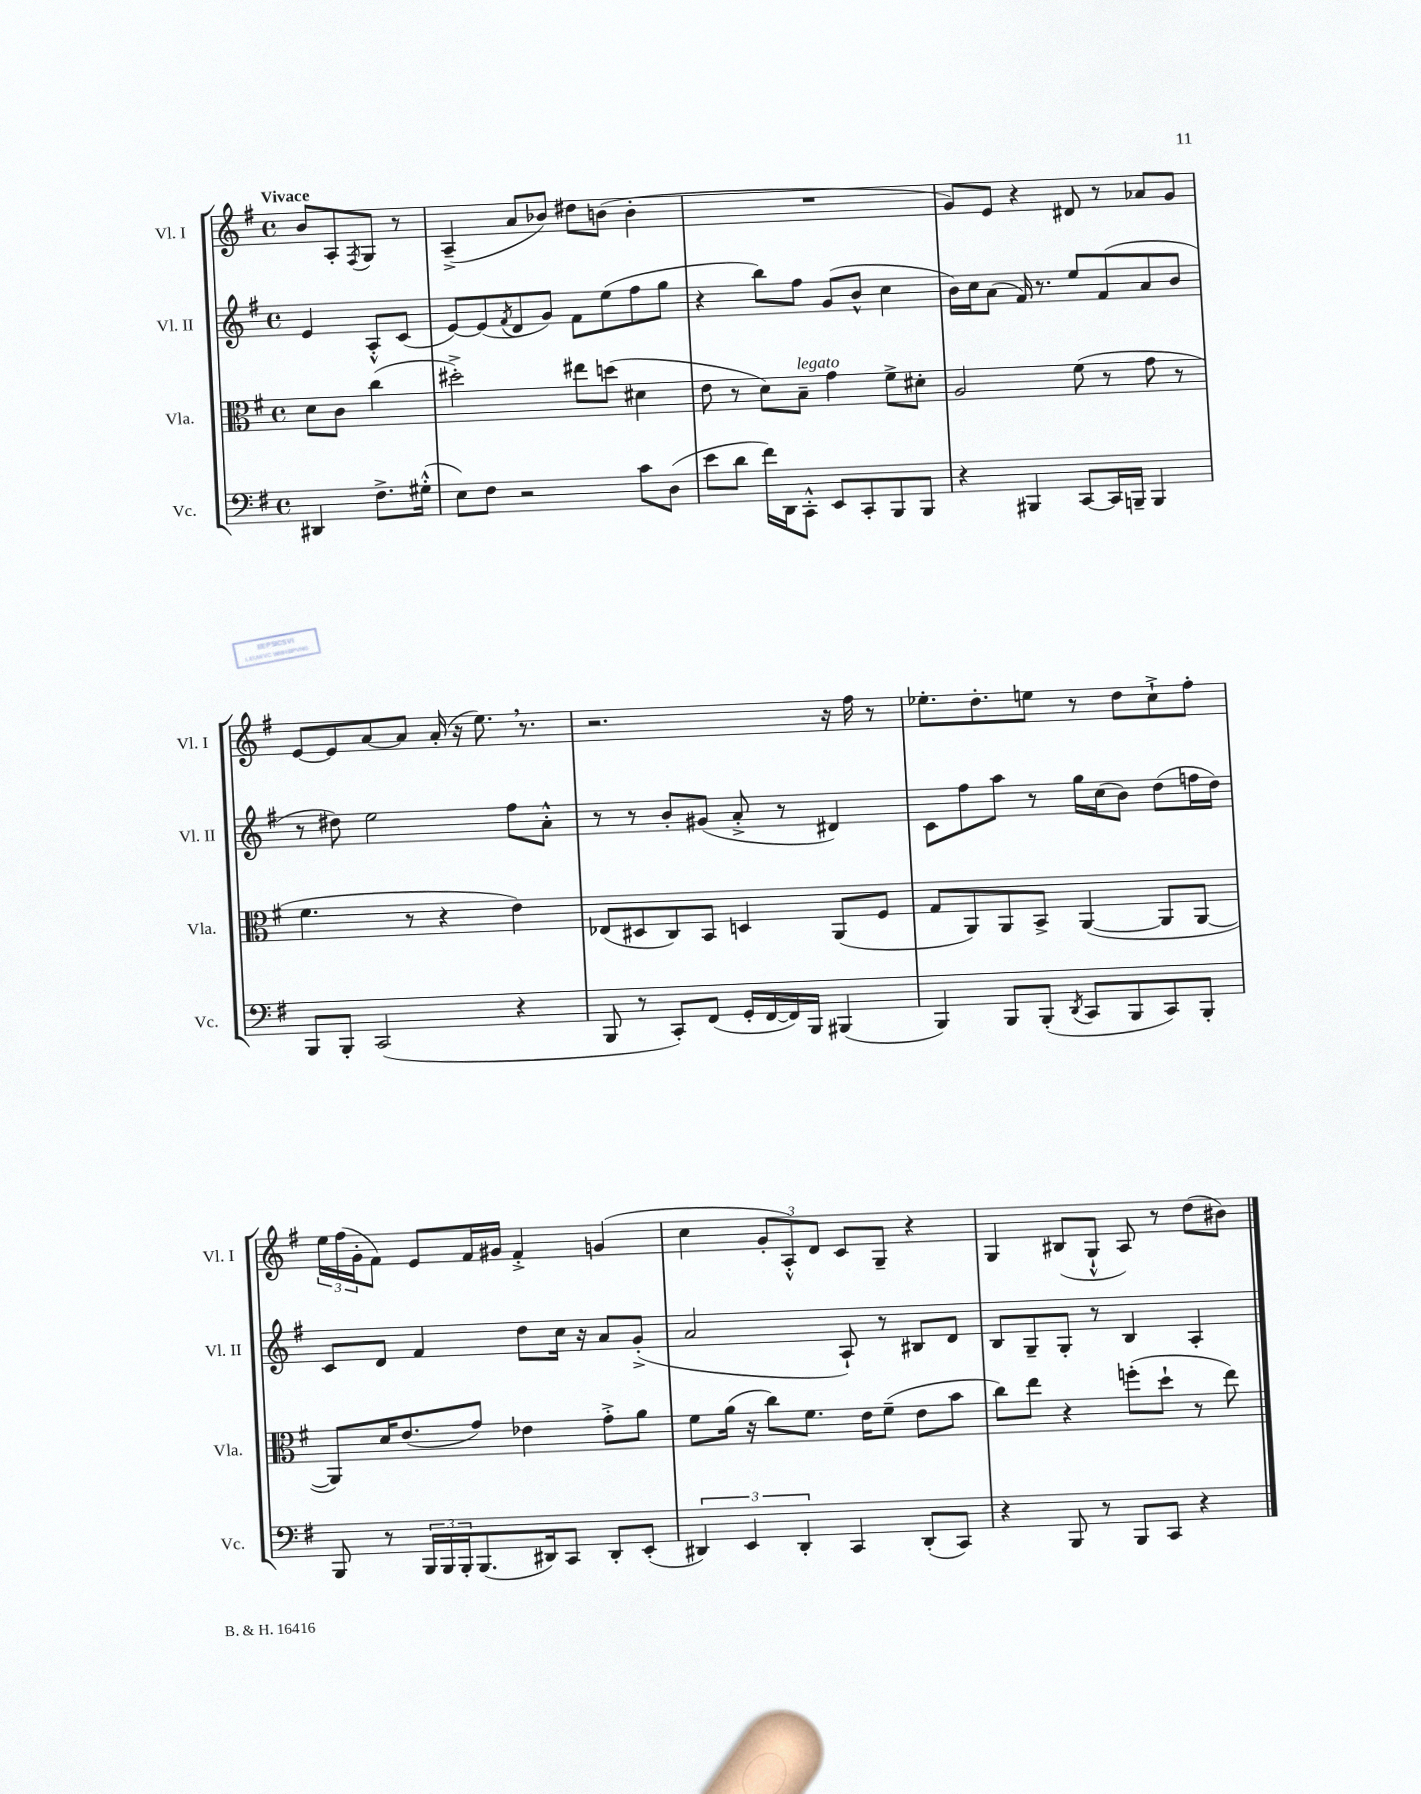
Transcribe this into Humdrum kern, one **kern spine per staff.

**kern	**kern	**kern	**kern
*staff4	*staff3	*staff2	*staff1
*clefF4	*clefC3	*clefG2	*clefG2
*k[f#]	*k[f#]	*k[f#]	*k[f#]
*M4/4	*M4/4	*M4/4	*M4/4
*met(c)	*met(c)	*met(c)	*met(c)
4DD#	8d	4e	8b
.	8c	.	8A'
.	.	.	8qF#
8.F#^	(4cc	8A'^^	8G
.	.	(8c	8r
(16G#'^^	.	.	.
=	=	=	=
8E)	2dd#'^)	[8e)	(4A~^
8F#	.	(8e]	.
.	.	8qf#	.
2r	.	8d	8a
.	.	8g)	8b-)
.	8ee#	8f#	8dd#
.	(8dd	(8ee	(8b
8c	4d#	8ff#	4b'
(8D	.	8gg	.
=	=	=	=
8e	8e	4r	1r
8d	8r	.	.
16f#)	8d)	8bb)	.
16DD	.	.	.
8CC'^^	8B~	8ff#	.
8EE	4g	(8g	.
8CC'	.	8b^^	.
8BBB	8f#^	4cc	.
8BBB	8d#'	.	.
=	=	=	=
4r	2A	16b)	8g)
.	.	16cc	.
.	.	(8a	8e
4BBB#	.	16f#)	4r
.	.	8.r	.
[8CC	(8f#	8ee	8d#
16CC]	8r	(8f#	8r
16BBB~	.	.	.
4BBB	8g	8a	8a-
.	8r	8b	8g
=	=	=	=
8BBB	4.f#	8r	[8e
8BBB'	.	8dd#)	8e]
(2CC	.	2ee	[8a
.	8r	.	8a]
.	4r	.	(16a'
.	.	.	16r
.	.	.	8.ee)
4r	4e)	8ff#	.
.	.	.	8.r
.	.	8a'^^	.
=	=	=	=
8BBB	(8E-	8r	2.r
8r	8D#	8r	.
8CC')	8C)	8b'	.
(8FF#	8BB	(8g#	.
16GG'	4D	8a'^	.
[16FF#	.	.	.
16FF#])	.	8r	.
16BBB	.	.	.
(4BBB#	(8AA	4d#)	16r
.	.	.	16ff#
.	8F#	.	8r
=	=	=	=
4BBB)	8G	8c	8.ee-'
.	8AA)	8ff#	.
.	.	.	8.dd'
8BBB	8AA	8aa	.
(8BBB'	8BB^	8r	8ee
8qDD	.	.	.
8CC	([4AA	16gg	8r
.	.	(16cc	.
8BBB	.	8b)	8dd
8CC)	8AA]	(8dd	8cc`^
8BBB'	[8AA	16ff	8ff#'
.	.	16dd)	.
=	=	=	=
8BBB	8AA])	8c	24ee
.	.	.	(24ff#
.	.	.	24g'
8r	16d	8d	8f#)
.	(8.e	.	.
24BBB	.	4f#	8e
24BBB	.	.	.
24BBB'	.	.	.
(8.BBB	8g)	.	16f#
.	.	.	16g#
.	4e-	8dd	4f#'^
16DD#)	.	.	.
8CC	.	16cc	.
.	.	16r	.
8DD#'	8g'^	8a	(4g
(8EE'	8a	(8g'^	.
=	=	=	=
6DD#)	8f#	2a	4cc
.	(16a	.	.
6EE	.	.	.
.	16r	.	.
.	8cc)	.	12g'
6DD#'	.	.	12A'^^)
.	8.f#	.	.
.	.	.	12d
4CC	.	8A`)	8c
.	16e	.	.
.	(8f#~	8r	8G~
(8DD#'	8e	8B#	4r
8CC)	8b	8d	.
=	=	=	=
4r	8cc)	8B	4G
.	8ee	8G~	.
8BBB	4r	8G'	(8B#
8r	.	8r	8G`^^
8BBB	(8ff'	4B	8A)
8CC	8dd`	.	8r
4r	8r	4A'	(8dd
.	8ee)	.	8b#)
==	==	==	==
*-	*-	*-	*-
